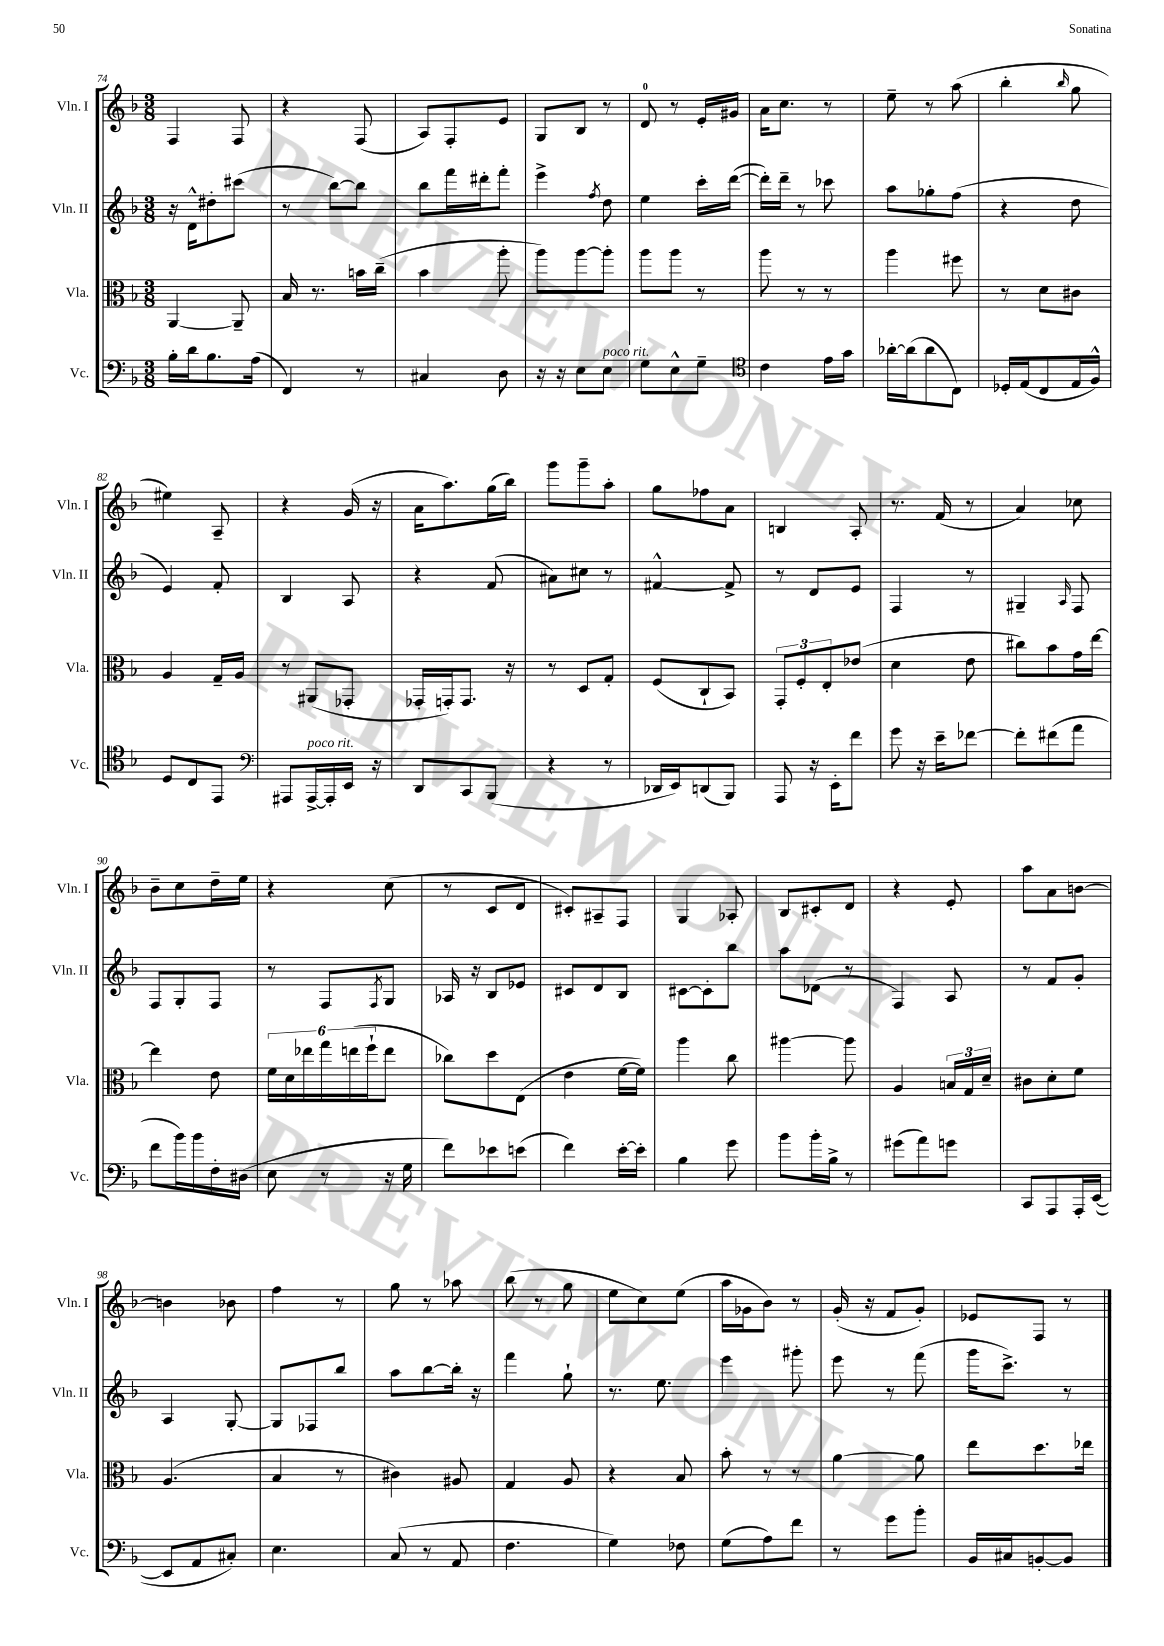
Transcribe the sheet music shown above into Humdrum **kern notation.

**kern	**kern	**kern	**kern
*staff4	*staff3	*staff2	*staff1
*clefF4	*clefC3	*clefG2	*clefG2
*k[b-]	*k[b-]	*k[b-]	*k[b-]
*M3/8	*M3/8	*M3/8	*M3/8
16B-'	[4AA	16r	4F
16d	.	16d^^	.
8.B-	.	8dd#'	.
.	8AA~]	(8ccc#	8F
(16A	.	.	.
=	=	=	=
4FF)	16B-	8r	4r
.	8.r	.	.
.	.	[8bb-)	.
8r	16b	8bb-]	(8F
.	(16cc~	.	.
=	=	=	=
4C#	4b-	8bb-	8A)
.	.	16fff	8F'
.	.	16ddd#'	.
8D	8aa'	8fff'	8e
=	=	=	=
16r	8aa)	4eee^	8G
16r	.	.	.
8E	[8aa	.	8B-
.	.	8qff	.
8E	8aa']	8dd	8r
=	=	=	=
8G	8aa	4ee	8d
8E^^	8aa	.	8r
8G~	8r	16ccc'	16e'
.	.	([16ddd	16g#
=	=	=	=
*clefC4	*	*	*
4c	8aa	16ddd'])	16a
.	.	16ddd~	8.cc
.	8r	8r	.
16e	8r	8ccc-	8r
16g	.	.	.
=	=	=	=
[16a-'	4aa	8aa	8ee~
(16a-]	.	.	.
8a-	.	8gg-'	8r
8C)	8ff#	(8ff	(8aa
=	=	=	=
16D-'	8r	4r	4bb-'
(16E	.	.	.
8C	8d	.	.
.	.	.	16qqbb-
16E	8c#	8dd	8gg
16F^^)	.	.	.
=	=	=	=
8D	4A	4e)	4ee#)
8C	.	.	.
8EE	16G~	8f'	8A~
.	16A	.	.
=	=	=	=
*clefF4	*	*	*
8AAA#	8r	4B-	4r
[16AAA#^	(8AA#	.	.
16AAA#']	.	.	.
16EE	8GG-'	8A	(16g
16r	.	.	16r
=	=	=	=
8DD	16GG-'	4r	16a
.	16GG')	.	8.aa)
8CC	8.GG	.	.
(8BBB-	.	(8f	(16gg
.	16r	.	16bb-)
=	=	=	=
4r	8r	8a#)	8ggg
.	8D	8cc#	8ggg~
8r	8G'	8r	8aa'
=	=	=	=
16DD-	(8F	[4f#^^	8gg
16EE)	.	.	.
(8DD	8C`	.	8ff-
8BBB-)	8BB-)	8f#^]	8a
=	=	=	=
8AAA	12GG'	8r	4B
.	12F'	.	.
16r	.	8d	.
.	12E'	.	.
16EE'	.	.	.
8f	(8e-	8e	8A'
=	=	=	=
8g	4d	4F	8.r
16r	.	.	.
16e~	.	.	(16f
[8f-	8e	8r	8r
=	=	=	=
8f-']	8cc#)	4G#~	4a)
(8f#	8b-	.	.
.	.	16qqA	.
8a	16g	8F	8cc-
.	[16ee	.	.
=	=	=	=
8f	4ee]	8F	8b-~
16b-)	.	8G'	8cc
16b-	.	.	.
16F'	8e	8F	16dd~
(16D#	.	.	16ee
=	=	=	=
8E	24f	8r	4r
.	24d	.	.
.	24ee-	.	.
8r	24gg	8F	.
.	(24ee	.	.
.	24ff`	.	.
.	.	8qF	.
16r	8ee	8G	(8cc
16G	.	.	.
=	=	=	=
8f)	8cc-)	16A-	8r
.	.	16r	.
8e-	8dd	8B-	8c
(8e	(8E	8e-	8d
=	=	=	=
4f)	4e	8c#	8c#')
.	.	8d	8A#~
[16e'	[16f	8B-	8F
16e']	16f])	.	.
=	=	=	=
4B-	4aa	[8c#	4G
.	.	8c#']	.
8g	8cc	8bb-	8A-'
=	=	=	=
8b-	[4aa#	8aa	8B-
16b-'	.	(8d-	8c#'
16B-^	.	.	.
8r	8aa#]	8r	8d
=	=	=	=
(8g#	4A	4F)	4r
8a)	.	.	.
8g	24B	8A	8e'
.	24G	.	.
.	24d~	.	.
=	=	=	=
8CC	8c#	8r	8aa
8AAA	8d'	8f	8a
16AAA'	8f	8g'	[8b
([16EE	.	.	.
=	=	=	=
8EE]	(4.A	4A	4b]
8AA	.	.	.
8C#')	.	[8G'	8b-
=	=	=	=
4.E	4B-	8G]	4ff
.	.	8F-	.
.	8r	8bb-	8r
=	=	=	=
(8C	4c#)	8aa	8gg
8r	.	[8bb-	8r
8AA	8A#	16bb-']	8aa-
.	.	16r	.
=	=	=	=
4.F	4G	4fff	(8bb-
.	.	.	8r
.	8A	8gg`	8gg
=	=	=	=
4G)	4r	8.r	8ee
.	.	.	8cc)
.	.	8.ee	.
8F-	8B-	.	(8ee
=	=	=	=
(8G	8b-'	4eee	16aa
.	.	.	16g-
8A)	8r	.	8b-)
8f	8r	8ggg#'	8r
=	=	=	=
8r	[4a	8eee	(16g'
.	.	.	16r
8g	.	8r	8f
8b-'	8a]	(8fff	8g')
=	=	=	=
16BB-	8ee	16ggg	8e-
16C#	.	8.ccc^)	.
[8BB'	8.dd	.	8F
8BB]	.	8r	8r
.	16ee-	.	.
==	==	==	==
*-	*-	*-	*-
